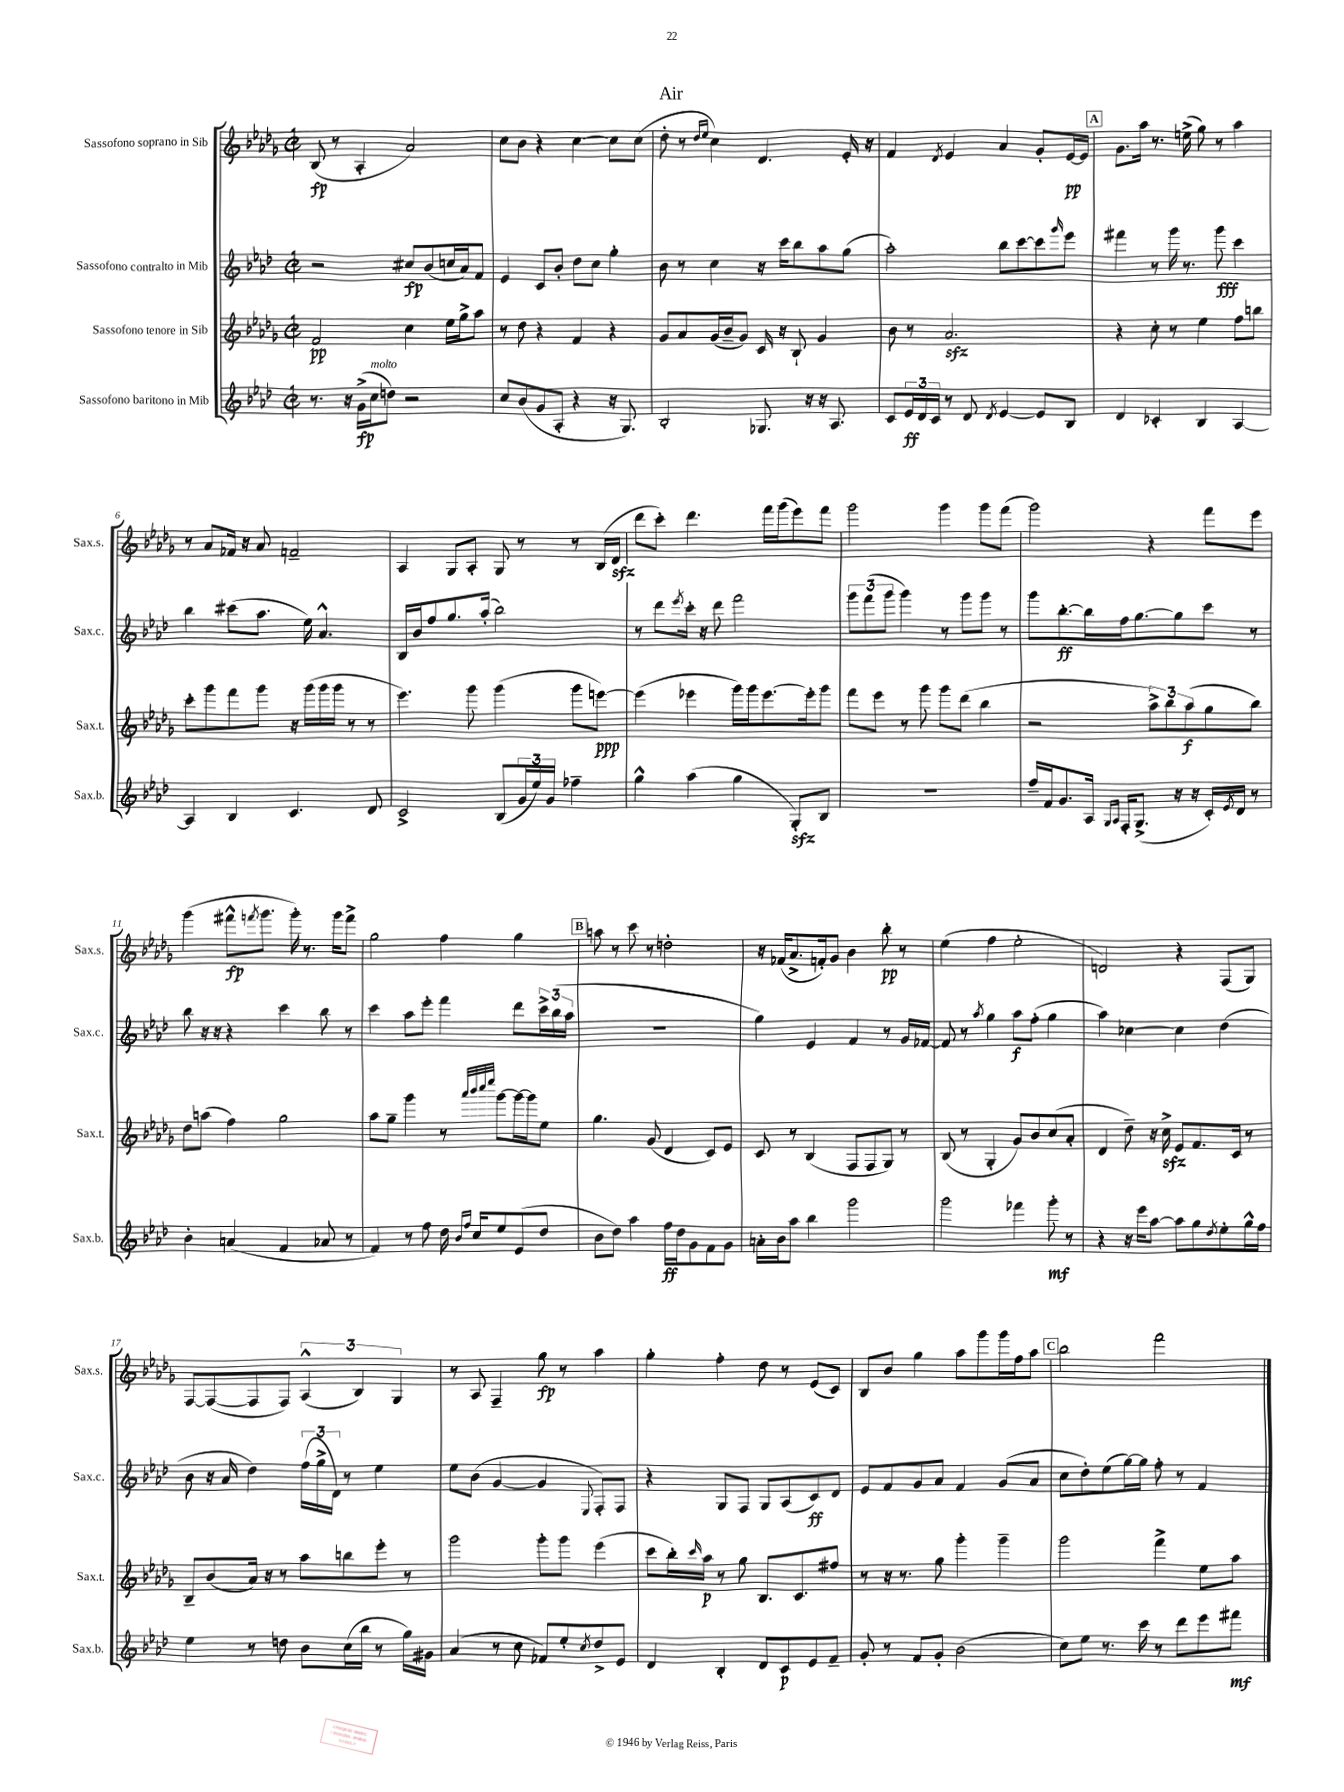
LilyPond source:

\header { title = "Air" }
<<
\new StaffGroup <<
\new Staff = "s0" \with { instrumentName = "Sassofono soprano in Sib" shortInstrumentName = "Sax.s." } {
    \clef treble \key des \major \defaultTimeSignature \time 2/2
    bes8\fp( r8 aes4-. aes'2) |
    c''8 bes'8 r4 c''4~ c''8 c''8( |
    des''8-. r8 \grace { des''16 ees''16 } c''4) des'4. ees'16-. r16 |
    f'4 \acciaccatura { des'8 } ees'4 aes'4 ges'8-. ees'16~\pp ees'16 |
    \mark \markup { \box "A" } ges'8. aes''16 r8. e''16->( ges''8) r8 aes''4 |
    r8 aes'8 fes'16 r16 aes'8 f'2-- |
    aes4 ges8 aes8-. ges8 r8 r8 bes16( des'16\sfz |
    des'''8 c'''8-.) des'''4. f'''16 ges'''16( ees'''8) f'''8 |
    ges'''2 ges'''4 ges'''8 f'''8( |
    ges'''2) r4 f'''8 ees'''8 |
    ges'''4( fis'''8-^\fp \acciaccatura { f'''8 } ges'''8. ges'''16-.) r8. ges'''16 f'''8-> |
    ges''2 f''4 ges''4 |
    \mark \markup { \box "B" } a''8 r8 c'''8 r8 d''2-. |
    r16 fes'16( aes'8.-> f'16-.) ges'8 bes'4 bes''8-.\pp r8 |
    ees''4( f''4 ees''2-. |
    d'2) r4 f8( ges8) |
    f8~ f8~( f8 f8) \tuplet 3/2 { aes4-^( bes4) ges4 } |
    r8 aes8 f4-- ges''8\fp r8 aes''4 |
    ges''4-. f''4-. des''8 r8 ees'8( c'8) |
    bes8 bes'8 ges''4 aes''8 ges'''8 ges'''16 f''16 aes''8 |
    \mark \markup { \box "C" } bes''2 f'''2 \bar "|." |
}
\new Staff = "s1" \with { instrumentName = "Sassofono contralto in Mib" shortInstrumentName = "Sax.c." } {
    \clef treble \key aes \major \defaultTimeSignature \time 2/2
    r2 cis''8\fp bes'8( c''16 aes'16) f'8 |
    ees'4 c'8 bes'8-. des''8 c''8 g''4-. |
    bes'8 r8 c''4 r16 c'''16 bes''8 aes''8 g''8( |
    aes''2-.) bes''8 c'''8~ c'''8 \grace { g'''16 } ees'''8 |
    \mark \markup { \box "A" } fis'''4 r8 g'''16 r8. g'''8\fff c'''4 |
    bes''4 cis'''8( aes''8. ees''16) aes'4.-^ |
    bes16 bes'16 f''8 g''8. aes''16-.( bes''2) |
    r8 des'''8 \acciaccatura { ees'''8 } c'''16-. r16 des'''8 f'''2 |
    \tuplet 3/2 { g'''8 f'''8( g'''8 } g'''4) r8 g'''8 g'''8 r8 |
    g'''8 bes''8.~-.\ff bes''16 f''16 g''8.~ g''8 c'''8 r8 |
    bes''8 r16 r16 r4 c'''4 bes''8 r8 |
    c'''4 aes''8 ees'''8-. f'''4 des'''8 \tuplet 3/2 { c'''16-> bes''16( aes''16 } |
    \mark \markup { \box "B" } R1 |
    g''4) ees'4 f'4 r8 g'16 fes'16~ |
    fes'8 r8 \acciaccatura { aes''8 } g''4 aes''8\f f''8-.( g''4 |
    aes''4) ces''4~ ces''4 des''4( |
    bes'8 r16 aes'16 des''4) \tuplet 3/2 { f''16( g''16-> des'16) } r8 ees''4 |
    ees''8 bes'8( g'4~ g'4 \appoggiatura { ees8 } f8-.) f8 |
    r4 g8 f8 g8 aes8( c'8\ff) des'8 |
    ees'8 f'8 g'8 aes'8 f'4 g'8( aes'8 |
    \mark \markup { \box "C" } c''8 des''8-.) ees''8( g''16~) g''16 f''8-. r8 f'4 \bar "|." |
}
\new Staff = "s2" \with { instrumentName = "Sassofono tenore in Sib" shortInstrumentName = "Sax.t." } {
    \clef treble \key des \major \defaultTimeSignature \time 2/2
    f'2\pp c''4 ees''16 ges''16-> aes''8 |
    r8 des''8 r4 f'4 r4 |
    ges'8 aes'8 ges'16( bes'16-- ges'8) c'16 r16 bes8-! ges'4 |
    bes'8 r8 aes'2.\sfz |
    \mark \markup { \box "A" } r4 c''8-. r8 ees''4 f''8 b''8 |
    c'''8-. ges'''8 f'''8 ges'''8 r16 ges'''16( ges'''16 ges'''16 r8 r8 |
    ees'''4.) ges'''8 ges'''4( ges'''8 e'''8~\ppp) |
    e'''4( ees'''4 ges'''16) ges'''16 ees'''8.~ ees'''16-. ges'''8 |
    f'''8 ees'''8 r8 ges'''8 ges'''8 des'''8( bes''4 |
    r2 \tuplet 3/2 { aes''8->) bes''8 aes''8\f( } ges''8 bes''8) |
    des''8 a''8( f''4) ges''2 |
    aes''8 ges''8-- ges'''4 r8 \grace { aes'''32 bes'''32 c''''32 ees''''32 } ges'''8~ ges'''16~ ges'''16 ees''8 |
    \mark \markup { \box "B" } ges''4. ges'8( des'4 c'8) ees'8 |
    c'8 r8 bes4( f8 f8 ges8) r8 |
    bes8( r8 ges4-. ges'8) bes'8 c''8( aes'8-. |
    des'4 des''8--) r16 c''16->\sfz ees'8 f'8. c'16 r8 |
    bes8-- bes'8( aes'16) r16 r8 aes''8 b''8 ees'''8-. r8 |
    ges'''2 ges'''8-. ges'''8 ees'''4( |
    c'''8 bes''16-.) \grace { c'''16 } aes''16\p r8 ges''8 bes8. c'8. fis''8 |
    r8 r16 r8. ges''8 ges'''4-. ges'''4-- |
    \mark \markup { \box "C" } ges'''2 f'''4-> ees''8 aes''8 \bar "|." |
}
\new Staff = "s3" \with { instrumentName = "Sassofono baritono in Mib" shortInstrumentName = "Sax.b." } {
    \clef treble \key aes \major \defaultTimeSignature \time 2/2
    r8. r16 g'16->\fp( c''16^\markup { \italic "molto" } d''8) r2 |
    c''8 bes'8( g'8 aes8-. r4 r16 g8.) |
    bes2-. ges8. r16 r16 aes8. |
    c'8 \tuplet 3/2 { ees'16\ff des'16 c'16 } r8 des'8 \acciaccatura { des'8 } ees'4~ ees'8 bes8 |
    \mark \markup { \box "A" } des'4 ces'4-. bes4 aes4~ |
    aes4 bes4 c'4. des'8 |
    c'2-> bes8( \tuplet 3/2 { g'16 ees''16) g'16 } fes''4-- |
    g''4-^ aes''4( g''4 g8-.\sfz) bes8 |
    R1 |
    f''16-- f'16 g'8. aes16 \grace { g16 aes16 } f16-. g8.->( r16 r16 c'16-.) \acciaccatura { ees'8 } des'16 r8 |
    bes'4-. a'4( f'4 aes'8 r8 |
    f'4) r8 f''8 des''16 \grace { bes'16 f''16 } c''16 ees''8 ees'8( des''8 |
    \mark \markup { \box "B" } bes'8 des''8) aes''4 f''16\ff des''16 g'8 f'8 g'8 |
    a'16-. bes'16 aes''8 bes''4 g'''2 |
    g'''2 fes'''4 g'''8-.\mf r8 |
    r4 r16 ees'''16 aes''8~ aes''8 g''8 \acciaccatura { des''8 } ees''8-. g''16-^ f''16 |
    ees''4 r8 d''8 bes'8 c''16( bes''16 r8 g''16) gis'16 |
    aes'4( r8 c''8 fes'8) ees''8-. \acciaccatura { c''8 } des''8-> ees'8 |
    des'4 bes4-. des'8 c'8\p ees'8 f'8-- |
    g'8-. r8 f'8 g'8-. bes'2( |
    \mark \markup { \box "C" } c''8) ees''8 r8. c'''16 r8 des'''8 ees'''8 fis'''8\mf \bar "|." |
}
>>
>>
